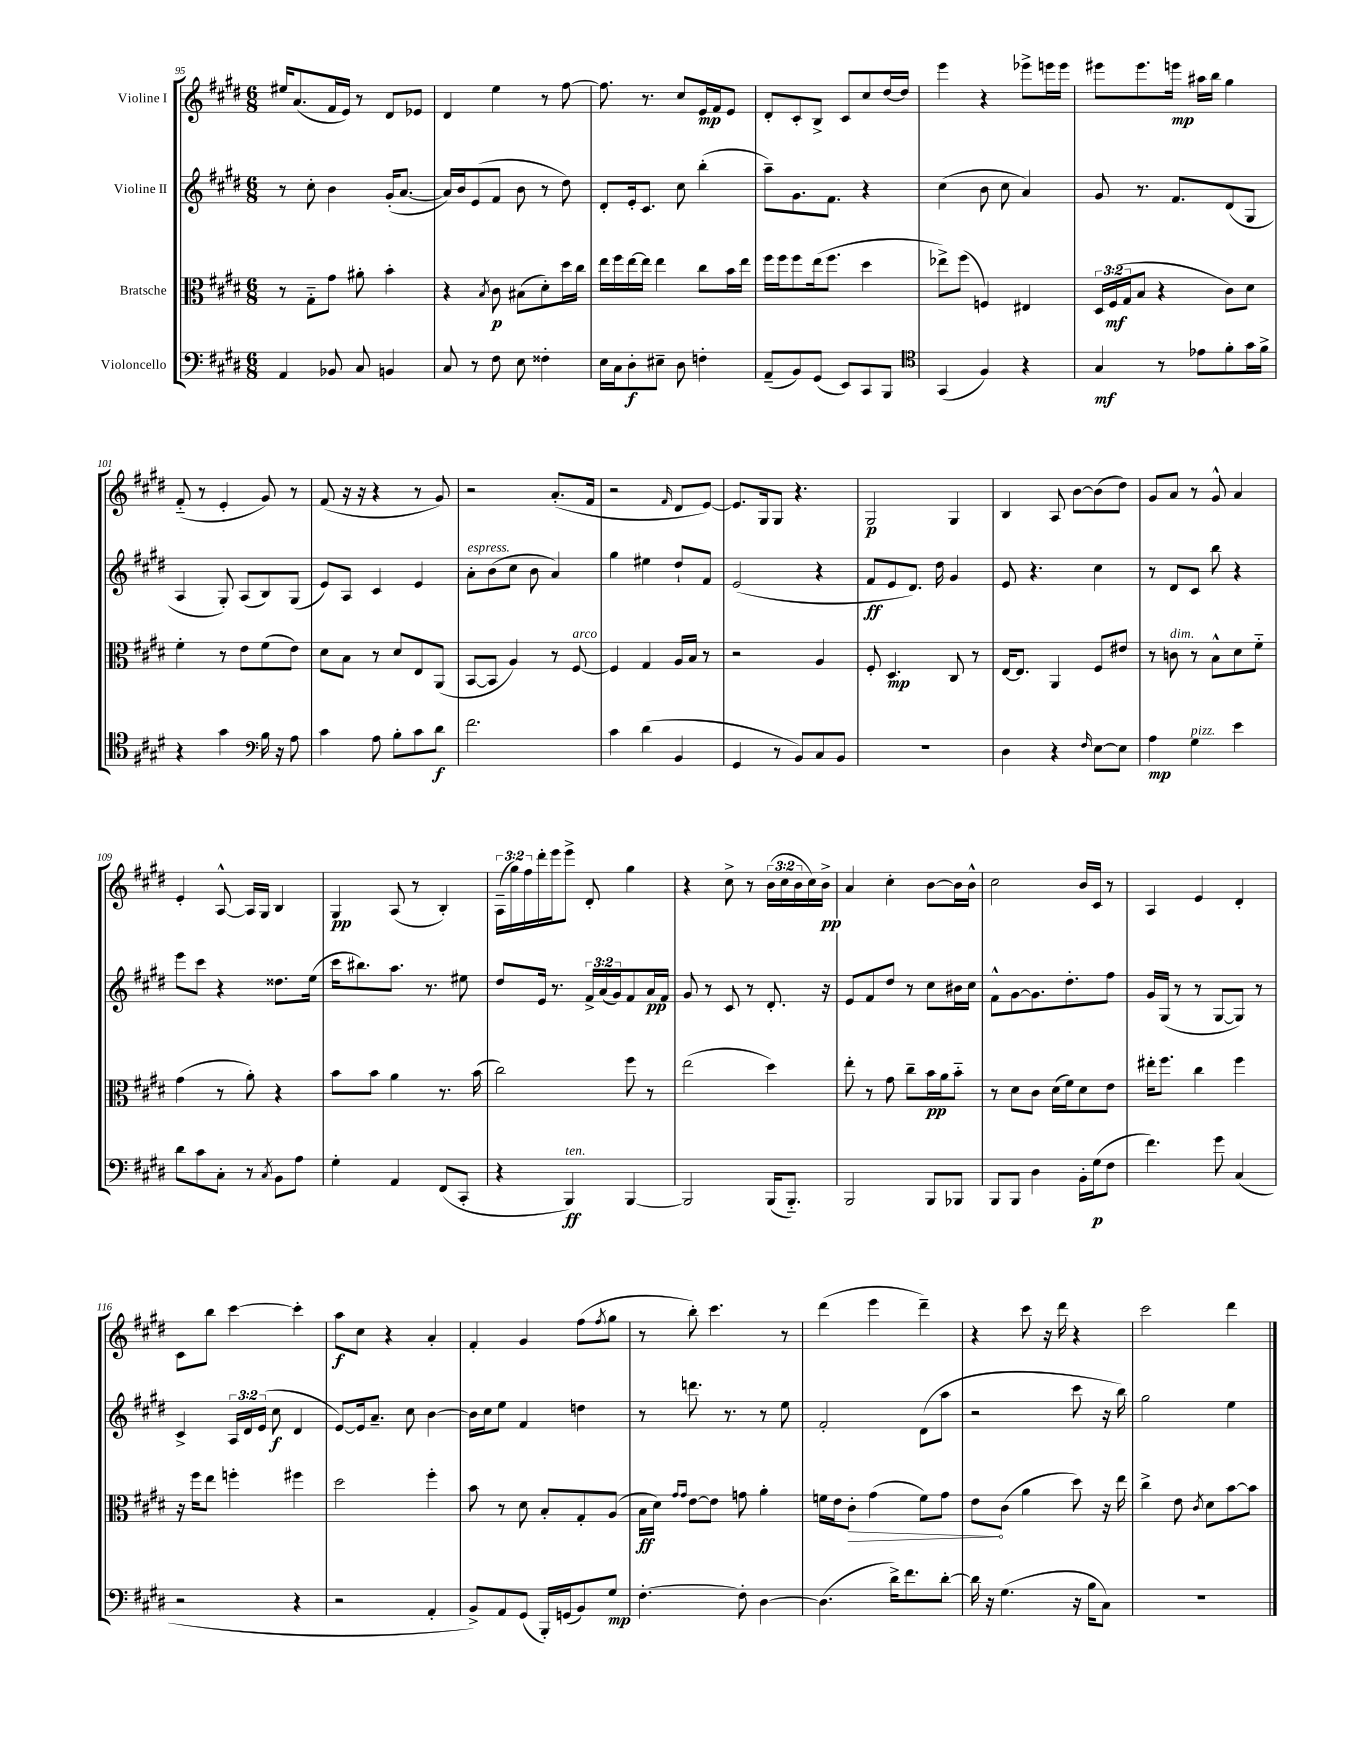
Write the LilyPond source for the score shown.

<<
\new StaffGroup <<
\new Staff = "s0" \with { instrumentName = "Violine I" } {
    \clef treble \key e \major \numericTimeSignature \time 6/8 \override Staff.TupletNumber.text = #tuplet-number::calc-fraction-text
    eis''16 a'8.( fis'16 e'16) r8 dis'8 ees'8 |
    dis'4 e''4 r8 fis''8~ |
    fis''8. r8. cis''8 e'16\mp fis'16 e'8 |
    dis'8-. cis'8-. b8-> cis'8 cis''8 dis''16~ dis''16 |
    e'''4 r4 ees'''8-> e'''16 e'''16 |
    eis'''8 eis'''8. e'''16\mp ais''16 b''16 gis''4 |
    fis'8-_( r8 e'4-. gis'8) r8 |
    fis'8( r16 r16 r4 r8 gis'8) |
    r2 a'8.-.( fis'16 |
    r2 \grace { fis'16 } dis'8 e'8~) |
    e'8. gis16 gis8 r4. |
    gis2\p gis4 |
    b4 a8 b'8~ b'8( dis''8) |
    gis'8 a'8 r8 gis'8-^ a'4 |
    e'4-. a8~-^ a16 gis16 b4 |
    gis4\pp a8( r8 b4-.) |
    \tuplet 3/2 { a16--( gis''16) fis''16 } dis'''16-. e'''16 e'''8-> dis'8-. gis''4 |
    r4 cis''8-> r8 \tuplet 3/2 { b'16( cis''16 b'16 } cis''16) b'16->\pp |
    a'4 cis''4-. b'8~ b'16 b'16-^ |
    cis''2 b'16 cis'16 r8 |
    a4 e'4 dis'4-. |
    cis'8 b''8 cis'''4~ cis'''4-. |
    a''8\f cis''8 r4 a'4-. |
    fis'4-. gis'4 fis''8( \acciaccatura { fis''8 } gis''8 |
    r8 b''8-.) cis'''4. r8 |
    dis'''4( e'''4 dis'''4--) |
    r4 cis'''8 r16 dis'''16 r4 |
    cis'''2 dis'''4 \bar "|." |
}
\new Staff = "s1" \with { instrumentName = "Violine II" } {
    \clef treble \key e \major \numericTimeSignature \time 6/8 \override Staff.TupletNumber.text = #tuplet-number::calc-fraction-text
    r8 cis''8-. b'4 gis'16-.( a'8.~ |
    a'16) b'16 e'8( fis'8 b'8 r8 dis''8) |
    dis'8-. e'16-. cis'8. cis''8 b''4-.( |
    a''8--) gis'8. fis'8. r4 |
    cis''4( b'8 cis''8 a'4) |
    gis'8 r8. fis'8. dis'8( gis8 |
    a4 gis8-.) a8( b8) gis8( |
    e'8) a8 cis'4 e'4 |
    a'8-.^\markup { \italic "espress." } b'8( cis''8 b'8 a'4) |
    gis''4 eis''4 dis''8-! fis'8 |
    e'2( r4 |
    fis'8\ff e'8 dis'8.) dis''16 gis'4 |
    e'8 r4. cis''4 |
    r8 dis'8 cis'8 b''8 r4 |
    e'''8 cis'''8 r4 disis''8. e''16( |
    cis'''16 bis''8.) a''8. r8. eis''8 |
    dis''8 e'16 r8. \tuplet 3/2 { fis'16-> a'16( gis'16) } fis'8 a'16\pp fis'16 |
    gis'8 r8 cis'8 r8 dis'8.-. r16 |
    e'8 fis'8 dis''8 r8 cis''8 bis'16 cis''16 |
    fis'8-^ gis'8~ gis'8. dis''8.-. fis''8 |
    gis'16 gis16( r8 r8 gis8~ gis8) r8 |
    cis'4-> \tuplet 3/2 { a16 dis'16 e'16( } cis''8\f dis'4 |
    e'8~) e'16 a'8.-- cis''8 b'4~ |
    b'16 cis''16 e''8 fis'4 d''4 |
    r8 d'''8. r8. r8 e''8 |
    fis'2-. dis'8( a''8 |
    r2 cis'''8 r16 b''16) |
    gis''2 e''4 \bar "|." |
}
\new Staff = "s2" \with { instrumentName = "Bratsche" } {
    \clef alto \key e \major \numericTimeSignature \time 6/8 \override Staff.TupletNumber.text = #tuplet-number::calc-fraction-text
    r8 gis8-_ gis'8 ais'8-. b'4-. |
    r4 \acciaccatura { b8 } cis'8\p bis8( dis'8-.) dis''16 cis''16 |
    e''16 fis''16 e''16~ e''16 e''4 cis''8 b'16 e''16 |
    fis''16 fis''16 fis''8 e''16( fis''8. dis''4 |
    ees''8->) fis''8( f4) eis4 |
    \tuplet 3/2 { dis16 fis16\mf( gis16 } b8 r4 cis'8) dis'8 |
    fis'4-. r8 e'8 fis'8( e'8) |
    dis'8 b8 r8 dis'8 e8 a,8( |
    b,8~ b,8 a4) r8 fis8~^\markup { \italic "arco" } |
    fis4 gis4 a16 b16 r8 |
    r2 a4 |
    fis8-. dis4.\mp cis8 r8 |
    e16~ e8. a,4 fis8 eis'8 |
    r8 c'8^\markup { \italic "dim." } r8 b8-^ dis'8 fis'8-_ |
    gis'4( r8 a'8-.) r4 |
    b'8 b'8 a'4 r8. b'16( |
    cis''2) fis''8 r8 |
    e''2( dis''4) |
    e''8-. r8 gis'8 cis''8-- b'16\pp a'16 b'8-_ |
    r8 dis'8 cis'8 dis'16( fis'16) dis'8 e'8 |
    eis''16-. fis''8. cis''4 fis''4 |
    r16 fis''16 e''8 f''4-. fis''4 |
    dis''2 fis''4-. |
    b'8 r8 dis'8 b8-. gis8-. a8( |
    b16\ff dis'16) \grace { gis'16 gis'16 } e'8~ e'8 g'8 a'4-. |
    f'16 e'16 \once \override Hairpin.circled-tip = ##t cis'8-.\> gis'4( f'8) gis'8 |
    e'8\! cis'8( a'4 dis''8) r16 e''16 |
    cis''4-> e'8 \acciaccatura { cis'8 } dis'8 b'8~ b'8 \bar "|." |
}
\new Staff = "s3" \with { instrumentName = "Violoncello" } {
    \clef bass \key e \major \numericTimeSignature \time 6/8
    a,4 bes,8 cis8 b,4 |
    cis8 r8 fis8 e8 fisis4-. |
    e16 cis16 dis8-.\f eis8-- dis8 f4-. |
    a,8--( b,8) gis,8( e,8) cis,8 b,,8 |
    \clef tenor gis,4( fis4) r4 |
    gis4\mf r8 ees'8 fis'8-. gis'16 fis'16-> |
    r4 gis'4 \clef bass b16 r16 a8 |
    cis'4 a8 b8-. cis'8 dis'8\f |
    fis'2. |
    cis'4 dis'4( b,4 |
    gis,4 r8 b,8) cis8 b,8 |
    R2. |
    dis4 r4 \grace { fis16 } e8~ e8 |
    a4\mp gis4^\markup { \italic "pizz." } e'4 |
    dis'8 cis'8 cis8-. r8 \acciaccatura { cis8 } b,8 a8 |
    gis4-. a,4 fis,8( cis,8-. |
    r4 b,,4\ff^\markup { \italic "ten." }) b,,4~ |
    b,,2 b,,16( b,,8.-_) |
    b,,2 b,,8 bes,,8 |
    b,,8 b,,8 dis4 b,16-. gis16\p( fis8 |
    fis'4.) gis'8 cis4( |
    r2 r4 |
    r2 a,4-. |
    b,8->) a,8 gis,8( b,,16-.) g,16( b,8) gis8\mp |
    fis4.~-. fis8-. dis4~ |
    dis4.( dis'16->) fis'8. dis'8~-. |
    dis'16 r16 gis4.( r16 b16 cis8) |
    R2. \bar "|." |
}
>>
>>
\layout { \context { \Score currentBarNumber = #95 } }
